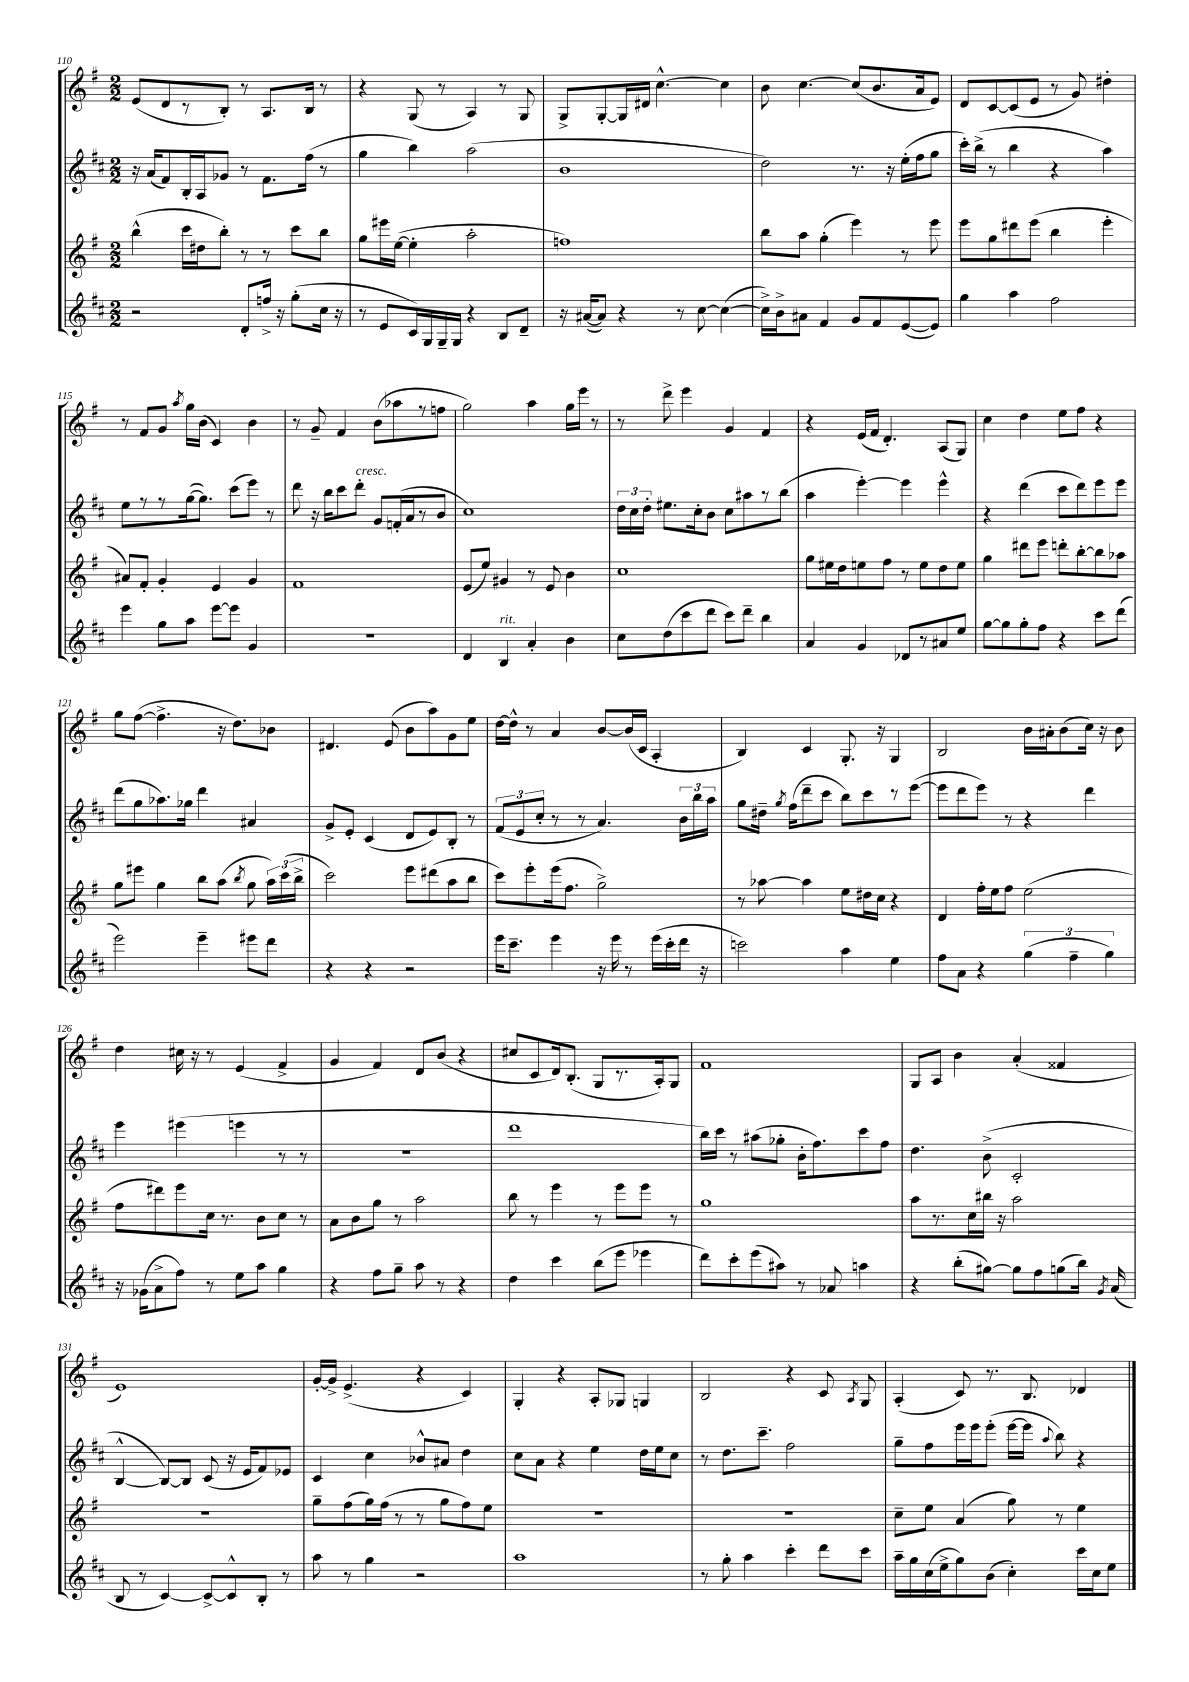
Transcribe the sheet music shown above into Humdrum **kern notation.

**kern	**kern	**kern	**kern
*staff4	*staff3	*staff2	*staff1
*clefG2	*clefG2	*clefG2	*clefG2
*k[f#c#]	*k[f#]	*k[f#c#]	*k[f#]
*M2/2	*M2/2	*M2/2	*M2/2
2r	(4bb^^\	16r	(8e/L
.	.	(16a/LK	.
.	.	8f#/)	8d/
.	16ccc\LL	16B'/L	8r
.	16dd#\J	16A/J	.
.	8bb'\J)	8g-/J	8B'/J)
8d'/L	8r	8r	8r
16ff^/Jk	8r	8.f#\L	8.A/L
16r	.	.	.
(8gg'\L	8ccc\L	.	.
.	.	(16ff#\Jk	16B/Jk
16cc#\Jk	8bb\J	8r	8r
16r	.	.	.
=	=	=	=
8r	8gg\L	4gg\	4r
8e/L	16eee#\L	.	.
.	([16ee\JJ	.	.
16c#/L)	4ee'\]	4bb\)	(8G/
16G/	.	.	.
16G~/	.	.	8r
16G/JJ	.	.	.
4r	2aa'\	(2aa\	4A/)
8B/L	.	.	8r
8d~/J	.	.	8G/
=	=	=	=
16r	1ff)	1b	8G^/L
([16a#/LK	.	.	.
8a#/]J)	.	.	[8G'/
4r	.	.	16G/]L
.	.	.	16d#/JJ
.	.	.	[4.cc^^\
8r	.	.	.
[8cc#\	.	.	.
(4cc#\_	.	.	4cc\]
=	=	=	=
16cc#^\]LL)	8bb\L	2dd\)	8b\
16b^\J	.	.	.
8a#\J	8aa\J	.	[4.cc\
4f#/	(4gg'\	.	.
8g/L	4eee\)	8.r	(8cc/]L
8f#/	.	.	8.b/
.	.	16r	.
([8e/	8r	(16ee'\LL	.
.	.	16ff#\J	16a/k
8e/]J)	8eee\	8gg\J	8e/J)
=	=	=	=
4gg\	8eee\L	16ccc#'\LL)	8d/L
.	.	(16bb^\JJ	.
.	8gg\	8r	[8c/
4aa\	8ddd#\	4bb\	(8c/]
.	(8eee\J	.	8e/J
2ff#\	4bb\	4r	8r
.	.	.	8g/)
.	4eee'\	4aa\)	4dd#'\
=	=	=	=
4eee\	8a#/L)	8ee\L	8r
.	8f#'/J	8r	8f#/L
8gg\L	4g'/	8r	8g/J
.	.	.	8qaa/
8aa\J	.	([16gg\k	16gg\LL
.	.	8.gg\]J)	(16b\JJ
[8eee\L	4e/	.	4c/)
8eee\]J	.	(8ccc#\L	.
4g/	4g/	8eee\J)	4b\
.	.	8r	.
=	=	=	=
1r	1f#	8ddd\	8r
.	.	16r	8g~/
.	.	16bb\LK	.
.	.	8ccc#\	4f#/
.	.	8ddd'\J	.
.	.	8g/L	(8b\L
.	.	(16f'/L	8aa-\
.	.	16a/J	.
.	.	8r	8r
.	.	8b/J	8ff\J
=	=	=	=
4d/	(8e/L	1cc#)	2gg\)
.	8ee/J)	.	.
4B/	4g#/	.	.
4a'/	8r	.	4aa\
.	8e/	.	.
4b\	4b\	.	16gg\LL
.	.	.	16eee\JJ
.	.	.	8r
=	=	=	=
8cc#\L	1cc	24dd\LL	8r
.	.	24cc#\	.
.	.	24dd'\JJ	.
(8dd\	.	8.ee#\L	8ddd^\
8ccc#\	.	.	4eee\
.	.	16cc#'\k	.
8ddd\J	.	8b\J	.
8ccc#\L)	.	8cc#\L	4g/
8ddd~\J	.	8aa#\	.
4bb\	.	8r	4f#/
.	.	(8bb\J	.
=	=	=	=
4a/	8gg\L	4aa\	4r
.	16ee#\L	.	.
.	16dd\J	.	.
4g/	8ee\	[4eee'\)	(16e/LL
.	.	.	16f#/JJ
.	8ff#\J	.	4.d'/)
8d-/L	8r	4eee\]	.
8r	8ee\L	.	.
8a#/	8dd\	4eee^^\	(8A/L
8ee/J	8ee\J	.	8G/J)
=	=	=	=
[8gg\L	4gg\	4r	4cc\
8gg\]	.	.	.
8gg'\	8ddd#\L	(4ddd\	4dd\
8ff#\J	8eee\J	.	.
4r	8ddd'\L	8ccc#\L	8ee\L
.	[8bb'\	8ddd\)	8ff#\J
8ccc#\L	8bb\]	8eee\	4r
(8ddd\J	8aa-\J	8eee\J	.
=	=	=	=
2eee\)	8gg\L	(8ddd\L	8gg\L
.	8eee#\J	8gg\	([8ff#\J
.	4gg\	8.aa-\)	4.ff#^\]
.	.	16gg-\Jk	.
4eee~\	8bb\L	4ddd\	.
.	(8aa\J	.	16r
.	.	.	8.dd\L)
.	8qbb/	.	.
8eee#\L	8gg\	4a#/	.
8ddd\J	24aa\LL)	.	8b-\J
.	(24ccc\	.	.
.	24bb^\JJ	.	.
=	=	=	=
4r	2ccc\)	8g^/L	4.d#/
.	.	8e'/J	.
4r	.	(4c#/	.
.	.	.	(8e/
2r	8eee\L	8d/L	8b\L
.	(8ddd#\	8e/)	8aa\)
.	8aa\	8B'/J	8g\
.	8bb\J	8r	8ee\J
=	=	=	=
16eee\LK	8ccc\L)	(12f#/L	[16dd\LL
8.ccc#~\J	.	.	16dd^^\]JJ
.	.	12e/	.
.	8eee'\	.	8r
.	.	12cc#'/J	.
4eee\	(16eee\k	8r	4a/
.	8.ff#\J	.	.
.	.	8r	.
16r	2gg^\)	4.a/)	[8b/L
16eee\	.	.	.
8r	.	.	(16b/]L
.	.	.	16c/JJ
(16eee\LL	.	.	4A'/
16ccc#'\	.	.	.
16ddd\JJ	.	24b\LL	.
.	.	24bb\	.
16r	.	.	.
.	.	24aa\JJ	.
=	=	=	=
2ccc\)	8r	8gg\L	4B/)
.	[8aa-\	16dd#~\Jk	.
.	.	8qgg/	.
.	.	(16ff#\LK	.
.	4aa-\]	8ddd~\	4c/
.	.	8ccc#\J	.
4aa\	8ee\L	8bb\L)	8.G'/
.	16dd#\L	8ccc#\	.
.	16cc\JJ	.	16r
4ee\	4r	8r	4G/
.	.	([8eee\J	.
=	=	=	=
8ff#\L	4d/	8eee\]L	2B/
8a\J	.	8ddd\	.
4r	16ff#'\LL	8eee\J)	.
.	16ee\J	.	.
.	8ff#\J	8r	.
(6gg\	(2ee\	4r	16b\LL
.	.	.	16a#'\J
.	.	.	(8b\
6ff#~\	.	.	.
.	.	4ddd\	16cc\Jk)
.	.	.	16r
6gg\)	.	.	.
.	.	.	8b\
=	=	=	=
16r	8ff#\L	4eee\	4dd\
(16g-\LK	.	.	.
8a^\	8ddd#\)	.	.
8ff#\J)	8eee\	(4eee#\	16cc#\
.	.	.	16r
8r	16cc\Jk	.	8r
.	8.r	.	.
8ee\L	.	4eee\	(4e/
8aa\J	8b\L	.	.
4gg\	8cc\J	8r	4f#^/
.	8r	8r	.
=	=	=	=
4r	8a\L	1r	4g/
.	8b\	.	.
8ff#\L	8gg\J	.	4f#/)
8gg~\J	8r	.	.
8aa\	2aa\	.	8d/L
8r	.	.	(8b/J
4r	.	.	4r
=	=	=	=
4dd\	8bb\	1ddd	8cc#/L
.	8r	.	8c/
4ccc#\	4eee\	.	16d/k)
.	.	.	(8.B'/J
(8bb\L	8r	.	8G/L
8eee\J	8eee\L	.	8.r
4eee-\	8eee\J	.	.
.	.	.	16A'/k)
.	8r	.	8G/J
=	=	=	=
8ddd\L)	1gg	16bb\LL)	1f#
.	.	16ccc#\JJ	.
8ccc#'\	.	8r	.
(8eee\	.	(8aa#\L	.
8aa#\J)	.	8gg-'\J	.
8r	.	16b'\LK	.
.	.	8.ff#\)	.
8a-/	.	.	.
4aa\	.	8ccc#\	.
.	.	8ff#\J	.
=	=	=	=
4r	8aa\L	4.dd\	8G/L
.	8.r	.	8A/J
(8bb'\L	.	.	4b\
.	16cc\L	.	.
[8gg#\J)	16bb#\JJ	(8b^\	.
.	16r	.	.
8gg#\]L	2aa\	2c#'/	(4a'/
8ff#\	.	.	.
(8gg\	.	.	4f##/
16bb\Jk)	.	.	.
8qg/	.	.	.
(16a/	.	.	.
=	=	=	=
8B/	1r	[4B^^/	1e)
8r	.	.	.
[4c#/)	.	8B/_L)	.
.	.	8B/]J	.
8c#^/_L	.	(8c#/	.
8c#^^/]	.	16r	.
.	.	16e/LK	.
8B'/J	.	8f#/)	.
8r	.	8e-/J	.
=	=	=	=
8aa\	8gg~\L	4c#/	[16g'/LL
.	.	.	16g^/]JJ
8r	(8ff#\	.	(4.e^/
4gg\	16gg\L)	4cc#\	.
.	(16ff#\JJ	.	.
.	8r	.	.
2r	8r	8b-^^/L	4r
.	8gg\L	8a#/J	.
.	8ff#\)	4dd\	4c/)
.	8ee\J	.	.
=	=	=	=
1aa	1r	8cc#\L	4G'/
.	.	8a\J	.
.	.	4r	4r
.	.	4ee\	8A'/L
.	.	.	8G-/J
.	.	16dd\LL	4G/
.	.	16ee\J	.
.	.	8cc#\J	.
=	=	=	=
8r	1r	8r	2B/
8gg'\	.	8.dd\L	.
4aa\	.	.	.
.	.	8.ccc#~\J	.
4ccc#'\	.	2ff#\	4r
8ddd\L	.	.	8c/
.	.	.	8qA/
8ccc#\J	.	.	8G/
=	=	=	=
16aa~\LL	8cc~\L	8gg~\L	(4A'/
16gg\	.	.	.
(16cc#\	8ee\J	8ff#\	.
16ee^\J	.	.	.
8gg\)	(4a/	16eee\L	8c/)
.	.	16eee\J	.
(8b\J	.	(8eee'\J	8.r
4cc#'\)	8gg\)	[16eee\LL	.
.	.	16eee\]JJ	8.B/
.	.	8qqaa/	.
.	8r	8bb\)	.
16ccc#\LL	4ee\	4r	4d-/
16cc#\J	.	.	.
8ee\J	.	.	.
==	==	==	==
*-	*-	*-	*-
